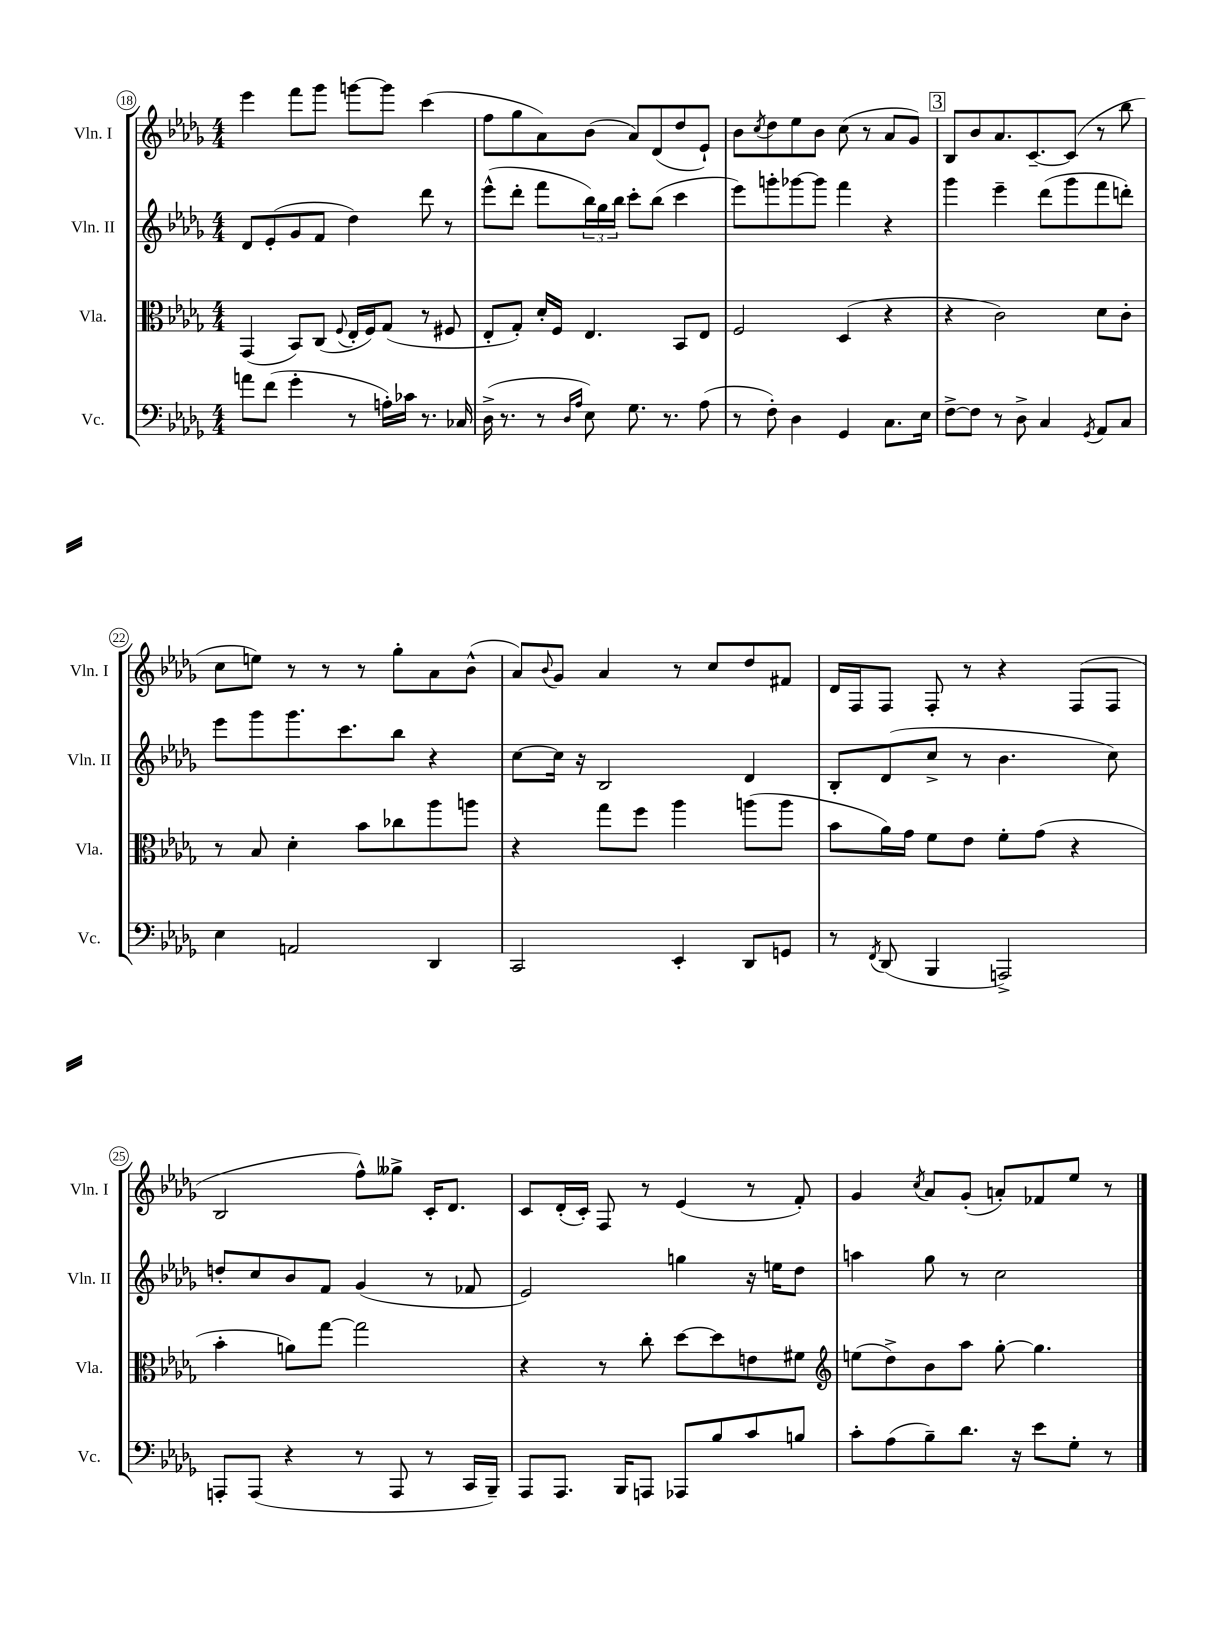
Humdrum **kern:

**kern	**kern	**kern	**kern
*staff4	*staff3	*staff2	*staff1
*clefF4	*clefC3	*clefG2	*clefG2
*k[b-e-a-d-g-]	*k[b-e-a-d-g-]	*k[b-e-a-d-g-]	*k[b-e-a-d-g-]
*M4/4	*M4/4	*M4/4	*M4/4
8a	(4GG-	8d-	4eee-
(8f	.	(8e-'	.
4g-'	8BB-)	8g-	8fff
.	(8C	8f	8ggg-
.	8qqF	.	.
8r	16E-'	4dd-)	[8ggg
.	16F)	.	.
16A')	(8G-	.	8ggg]
16c-	.	.	.
8.r	8r	8ddd-	(4ccc
.	8F#	8r	.
16C-	.	.	.
=	=	=	=
(16D-^	8E-'	(8eee-^^	8ff
8.r	.	.	.
.	8G-')	8ddd-'	8gg-
8r	16d-'	8fff	8a-)
.	16F	.	.
16qqD-	.	.	.
16qqA-	.	.	.
8E-)	4.E-	24bb-)	(8b-
.	.	24gg-	.
.	.	24bb-	.
8.G-	.	8ccc'	8a-)
.	.	(8bb-	(8d-
8.r	.	.	.
.	8BB-	4ccc	8dd-
(8A-	8E-	.	8e-`)
=	=	=	=
8r	2F	8eee-)	8b-
.	.	.	8qcc
8F')	.	8ggg'	8dd-
4D-	.	[8ggg-	8ee-
.	.	8ggg-]	8b-
4GG-	(4D-	4fff	(8cc
.	.	.	8r
8.C	4r	4r	8a-
.	.	.	8g-)
16E-	.	.	.
=	=	=	=
[8F^	4r	4ggg-	8B-
8F]	.	.	8b-
8r	2c)	4eee-~	8.a-
8D-^	.	.	.
.	.	.	[8.c~
4C	.	(8ddd-	.
.	.	8ggg-	(8c]
8qGG-	.	.	.
8AA-	8d-	8fff	8r
8C	8c'	8ddd')	8bb-
=	=	=	=
4E-	8r	8eee-	8cc
.	8B-	8ggg-	8ee)
2AA	4d-'	8.ggg-	8r
.	.	.	8r
.	.	8.ccc	.
.	8b-	.	8r
.	8cc-	8bb-	8gg-'
4DD-	8aa-	4r	8a-
.	8aa	.	(8b-^^
=	=	=	=
2CC	4r	[8cc	8a-)
.	.	.	8qqb-
.	.	16cc]	8g-
.	.	16r	.
.	8gg-	2B-	4a-
.	8ff	.	.
4EE-'	4aa-	.	8r
.	.	.	8cc
8DD-	(8aa	4d-	8dd-
8GG	8aa	.	8f#
=	=	=	=
8r	8b-	8B-'	16d-
.	.	.	16F
8qFF	.	.	.
(8DD-	16a-)	(8d-	8F
.	16g-	.	.
4BBB-	8f	8cc^	8F'
.	8e-	8r	8r
2AAA^)	8f'	4.b-	4r
.	(8g-	.	.
.	4r	.	(8F
.	.	8cc)	8F
=	=	=	=
8AAA'	4b-'	8dd'	2B-
(8AAA	.	8cc	.
4r	8a)	8b-	.
.	[8gg-	8f	.
8r	2gg-]	(4g-	8ff^^)
8AAA	.	.	8gg--^
8r	.	8r	16c'
.	.	.	8.d-
16CC	.	8f-	.
16BBB-~)	.	.	.
=	=	=	=
8AAA-	4r	2e-)	8c
8.AAA-	.	.	(16d-'
.	.	.	16c')
.	8r	.	8F
16BBB-	.	.	.
8AAA	8cc'	.	8r
8AAA-	[8dd-	4gg	(4e-
8B-	8dd-]	.	.
8c	8e	16r	8r
.	.	16ee	.
8B	8f#	8dd-	8f')
=	=	=	=
*	*clefG2	*	*
8c'	(8ee	4aa	4g-
(8A-	8dd-^)	.	.
.	.	.	8qcc
8B-~)	8b-	8gg-	8a-
8.d-	8aa-	8r	(8g-'
.	[8gg-'	2cc	8a')
16r	.	.	.
8e-	4.gg-]	.	8f-
8G-'	.	.	8ee-
8r	.	.	8r
==	==	==	==
*-	*-	*-	*-
